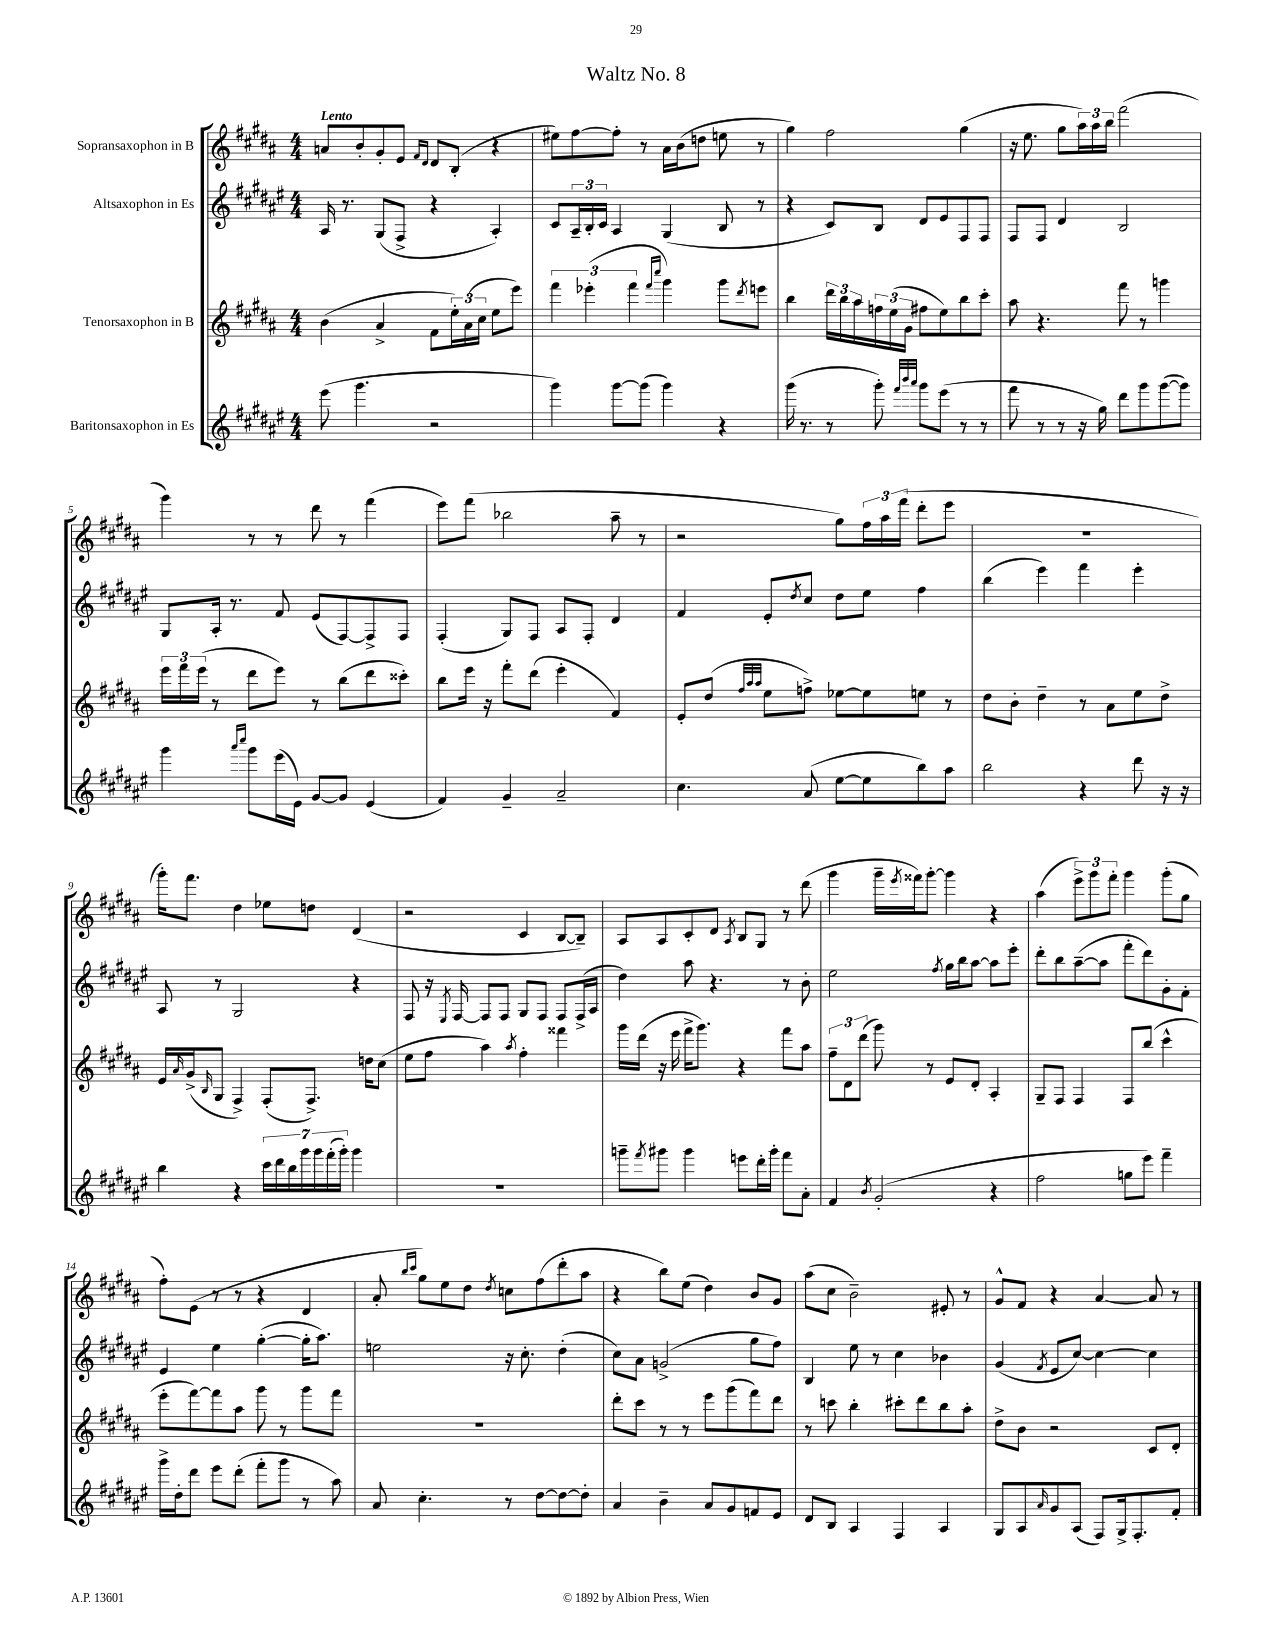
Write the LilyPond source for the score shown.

\header { title = "Waltz No. 8" }
<<
\new StaffGroup <<
\new Staff = "s0" \with { instrumentName = "Sopransaxophon in B" } {
    \clef treble \key b \major \numericTimeSignature \time 4/4 \tempo "Lento"
    a'8 b'8-. gis'8-. e'8 \grace { fis'16 dis'16 } dis'8 b8-.( r4 |
    eis''8) fis''8~ fis''8-. r8 ais'16 b'16( d''8 e''8 r8 |
    gis''4) fis''2 gis''4( |
    r16 e''8. gis''8 \tuplet 3/2 { ais''16) ais''16 b''16 } fis'''2( |
    gis'''4) r8 r8 dis'''8 r8 fis'''4( |
    e'''8) fis'''8( bes''2 ais''8-- r8 |
    r2 gis''8) \tuplet 3/2 { fis''16 ais''16 fis'''16( } dis'''8-. e'''8 |
    R1 |
    gis'''16-.) fis'''8. dis''4 ees''8 d''8 dis'4( |
    r2 cis'4 b8~ b8--) |
    ais8 ais8 cis'8-. dis'8 \acciaccatura { ais8 } b8 gis8 r8 dis'''8( |
    gis'''4 gis'''16-- \acciaccatura { e'''8 } fisis'''16) gis'''8~-. gis'''4 r4 |
    ais''4( \tuplet 3/2 { e'''8->) gis'''8 fis'''8-. } gis'''4 gis'''8-.( gis''8 |
    fis''8-.) e'8( r8 r8 r4 dis'4 |
    ais'8-. \grace { b''16 cis'''16 } gis''8) e''8 dis''8 \acciaccatura { dis''8 } c''8 fis''8( dis'''8-. ais''8 |
    r4 b''8) e''8( dis''4) b'8 gis'8 |
    ais''8( cis''8 b'2--) eis'8-. r8 |
    gis'8-^ fis'8 r4 ais'4~ ais'8 r8 \bar "|." |
}
\new Staff = "s1" \with { instrumentName = "Altsaxophon in Es" } {
    \clef treble \key fis \major \numericTimeSignature \time 4/4
    ais16 r8. gis8( fis8-> r4 ais4-.) |
    cis'8 \tuplet 3/2 { ais16-- b16-. cis'16 } ais4 gis4( b8 r8 |
    r4 cis'8) b8 dis'8 eis'8 fis8 fis8 |
    fis8 fis8 dis'4 b2 |
    gis8 ais16-. r8. fis'8 eis'8( fis8~) fis8-> fis8 |
    fis4-.( gis8) fis8 ais8 fis8-. dis'4 |
    fis'4 eis'8-. \acciaccatura { dis''8 } cis''8 dis''8 eis''8 fis''4 |
    b''4( eis'''4) fis'''4 eis'''4-. |
    ais8 r8 gis2 r4 |
    fis8 r16 \acciaccatura { eis8 } fis16~ fis8 fis8 gis8 fis8 fis8 fis16->( ais16 |
    dis''4) ais''8 r4. r8 b'8-. |
    eis''2 \acciaccatura { fis''8 } gis''16 b''16 ais''8~ ais''8 eis'''8-. |
    dis'''8-. b''8 ais''8~--( ais''8 fis'''8-. dis'''8) gis'8-. fis'8-. |
    eis'4 eis''4 gis''4~-.( gis''16-. ais''8.) |
    e''2 r16 cis''8.-. dis''4-.( |
    cis''8) ais'8 g'2->( gis''8 fis''8) |
    b4 eis''8 r8 cis''4 bes'4 |
    gis'4( \acciaccatura { fis'8 } eis'8 cis''8~) cis''4~ cis''4 \bar "|." |
}
\new Staff = "s2" \with { instrumentName = "Tenorsaxophon in B" } {
    \clef treble \key b \major \numericTimeSignature \time 4/4
    b'4( ais'4-> fis'8 \tuplet 3/2 { e''16-.) ais'16( cis''16 } e''8 e'''8) |
    \tuplet 3/2 { fis'''4 ees'''4-.( fis'''4 } \grace { fis'''16 cis''''16 } gis'''4) gis'''8 \acciaccatura { dis'''8 } e'''8 |
    b''4 \tuplet 3/2 { dis'''16 b''16 ais''16 } \tuplet 3/2 { f''16 e''16( gis'16 } fis''8 e''8) b''8 cis'''8-. |
    ais''8 r4. fis'''8 r8 g'''4 |
    \tuplet 3/2 { e'''16 fis'''16 e'''16( } r8 dis'''8 e'''8) r8 b''8( dis'''8 cisis'''8-.) |
    b''8 e'''16 r16 fis'''8-. dis'''8( e'''4-. fis'4) |
    e'8-. dis''8( \grace { fis''32 ais''32 ais''32 } e''8 f''8->) ees''8~ ees''8 e''8 r8 |
    dis''8 b'8-. dis''4-- r8 ais'8 e''8 dis''8-> |
    e'16 \grace { ais'16 } gis'16->( \grace { b16 } gis8 fis4->) fis8-.( fis8.->) d''16 cis''8( |
    e''8 fis''8 ais''4) \acciaccatura { ais''8 } fis''4-. fisis'''4 |
    gis'''16 dis'''16( r16 e'''16 fis'''16-> gis'''8.) r4 fis'''8 ais''8 |
    \tuplet 3/2 { fis''8-- dis'8 dis'''8( } gis'''8) r8 e'8 dis'8-. ais4-. |
    gis8-- fis8 fis4 fis8 b''8( cis'''4-^ |
    e'''8-. fis'''8~) fis'''8 ais''8 gis'''8 r8 gis'''8 fis'''8 |
    R1 |
    dis'''8-. cis'''8 r8 r8 e'''8 gis'''8( fis'''8) dis'''8 |
    r8 c'''8 b''4-. cis'''8-. dis'''8 b''8 ais''8-. |
    dis''8-> b'8 r2 cis'8 dis'8-. \bar "|." |
}
\new Staff = "s3" \with { instrumentName = "Baritonsaxophon in Es" } {
    \clef treble \key fis \major \numericTimeSignature \time 4/4
    eis'''8( gis'''4. r2 |
    gis'''4) gis'''8~ gis'''8( gis'''4) r4 |
    gis'''16( r8. r8 gis'''8-.) \grace { fis'''32 b'''32 ais'''32 } gis'''8 eis'''8( r8 r8 |
    fis'''8 r8 r8 r16 gis''16) dis'''8 gis'''8 gis'''8~( gis'''8) |
    gis'''4 \grace { ais'''16 cis''''16 } gis'''8 eis'''16( eis'16) gis'8~ gis'8 eis'4( |
    fis'4) gis'4-- ais'2-- |
    cis''4. ais'8( eis''8~ eis''8 b''8) ais''8 |
    b''2 r4 dis'''8 r16 r16 |
    b''4 r4 \tuplet 7/4 { cis'''16 dis'''16 b''16 gis'''16 gis'''16 fis'''16-.( gis'''16-.) } gis'''4 |
    R1 |
    g'''8-- \acciaccatura { fis'''8 } gis'''8 gis'''4 e'''8 dis'''16-. gis'''16-. fis'''8 ais'8-. |
    fis'4 \acciaccatura { b'8 } gis'2-.( r4 |
    fis''2 g''8 eis'''8) fis'''4-- |
    gis'''16-> dis''16-. dis'''8 eis'''8 dis'''8-.( fis'''8-. gis'''8 r8 ais''8) |
    ais'8 cis''4.-. r8 dis''8~ dis''8~ dis''8-. |
    ais'4 b'4-- ais'8 gis'8 f'8 eis'8 |
    dis'8 b8 ais4 fis4 ais4 |
    gis8 ais8 \grace { ais'16 } gis'8 ais8( fis8) gis16-> fis8.-. fis'8-. \bar "|." |
}
>>
>>
